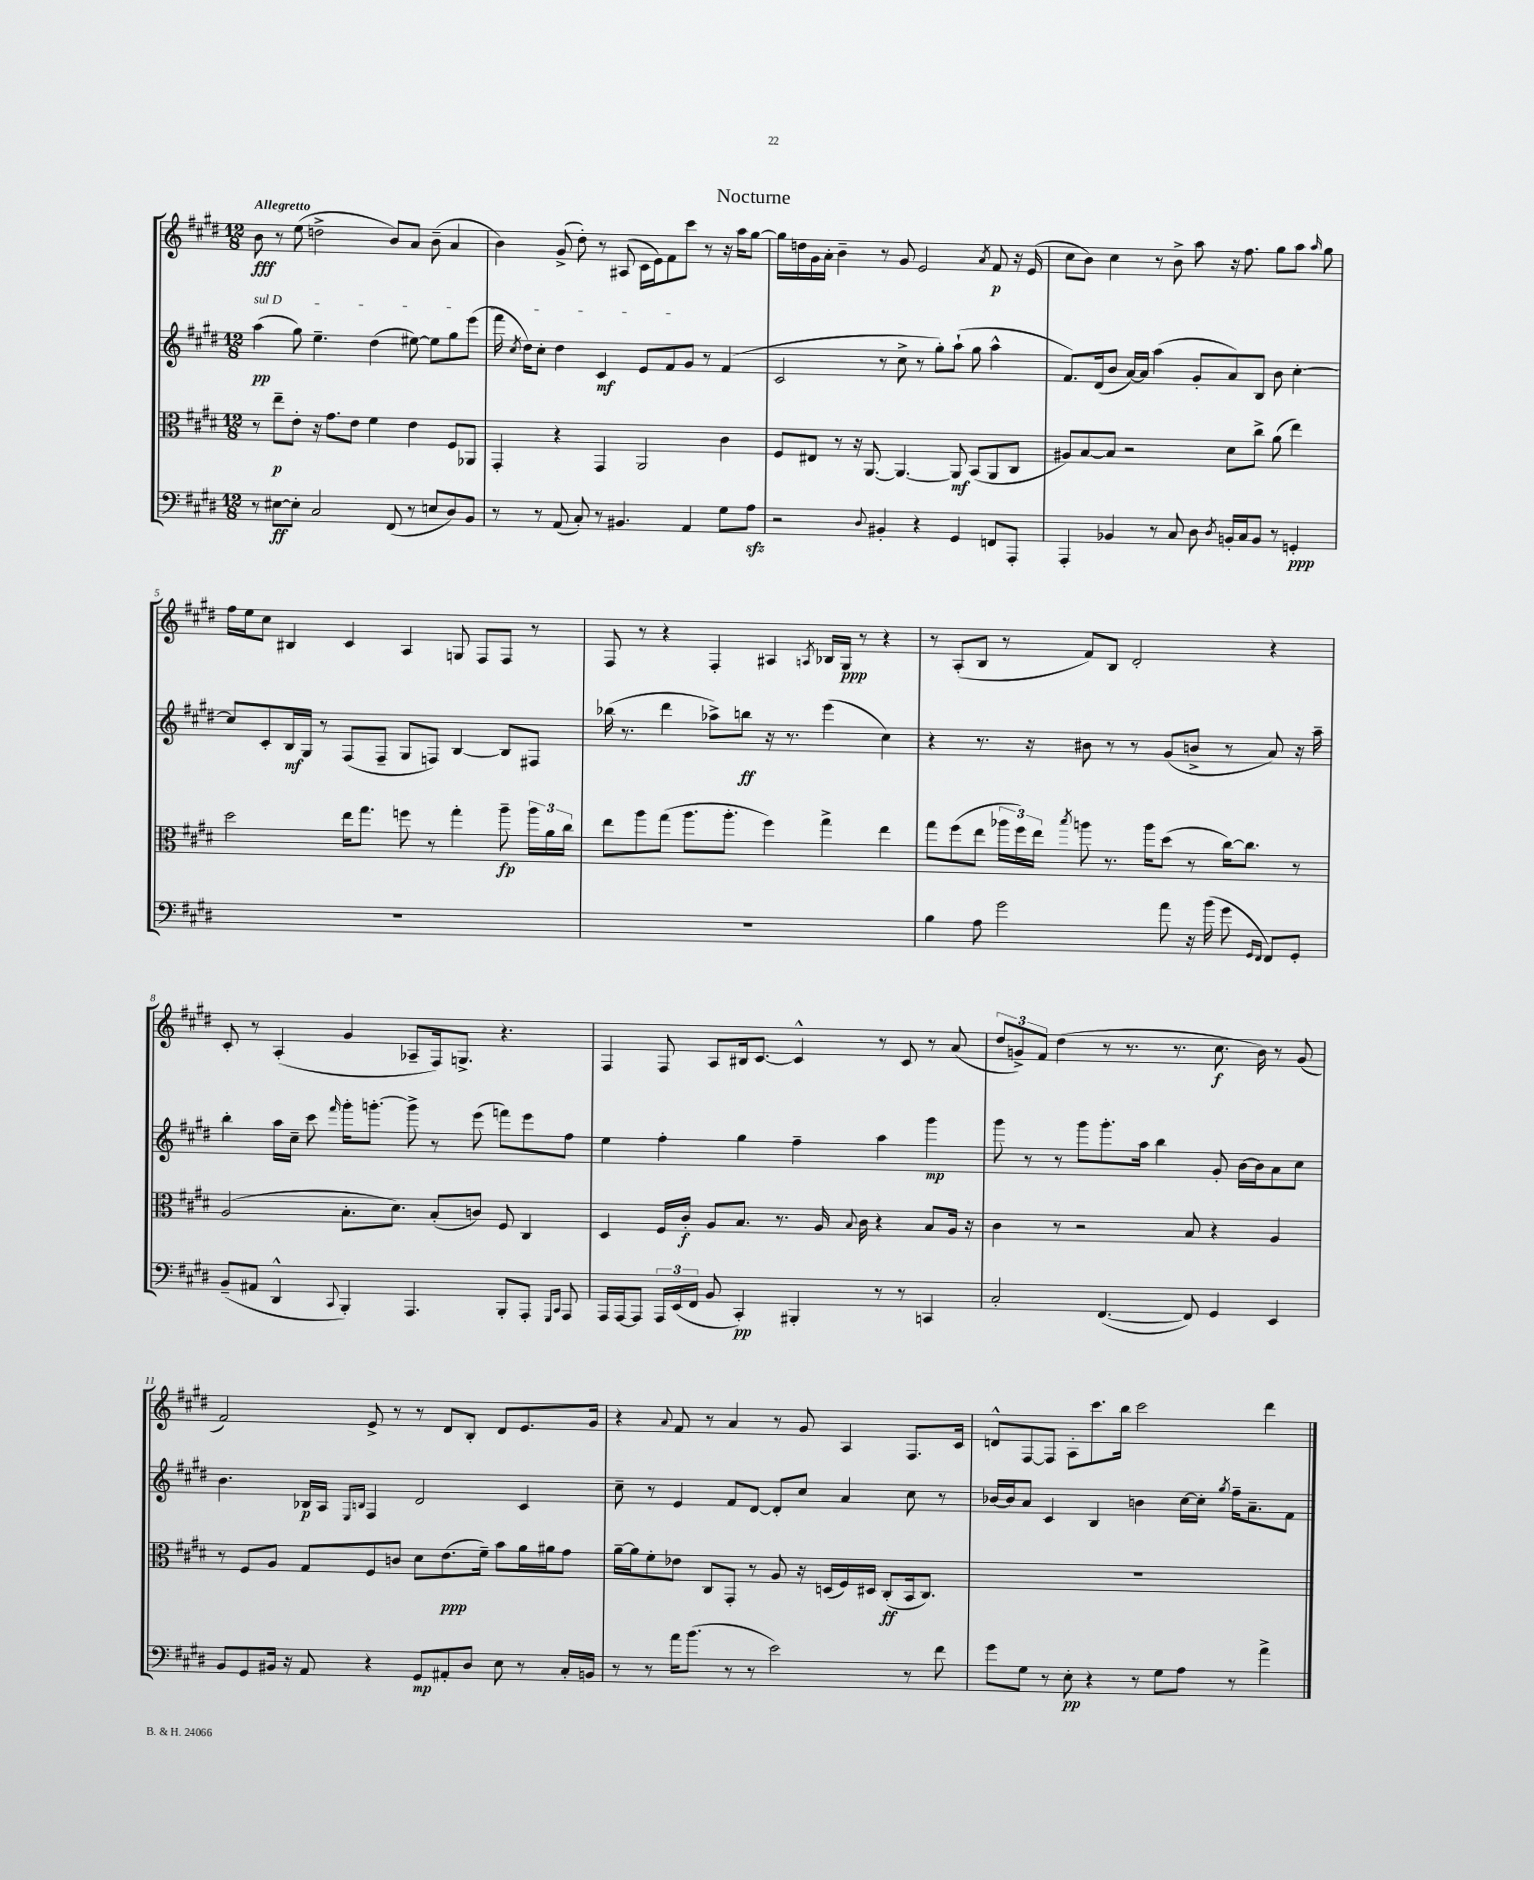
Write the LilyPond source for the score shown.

\header { title = "Nocturne" }
<<
\new StaffGroup <<
\new Staff = "s0" {
    \clef treble \key e \major \numericTimeSignature \time 12/8 \tempo "Allegretto"
    \autoBeamOff b'8\fff r8 e''8( d''2-> b'8[) a'8] b'8--( a'4 |
    b'4) gis'8->( dis''8-.) r8 ais8( cis'16[ e'16) fis'8 cis'''8] r8 r16 a''16[ gis''8]~ |
    gis''16[ d''16 gis'16 a'16]-. b'4-- r8 gis'8 e'2 \acciaccatura { a'8 } fis'8\p r16 e'16( |
    cis''8[ b'8]) cis''4 r8 b'8-> a''8 r16 fis''8. gis''8[ a''8] \grace { a''16 } gis''8 |
    fis''16[ e''16 cis''8] bis4 cis'4 a4 g8 fis8[ fis8] r8 |
    fis8 r8 r4 fis4-. ais4 \acciaccatura { a8 } bes16[ gis16]\ppp r8 r4 |
    r8 a8[-.( b8] r8 fis'8[) b8] dis'2-. r4 |
    cis'8-. r8 a4-.( gis'4 aes8[-- fis16) g8.]-> r4. |
    fis4 fis8 a8[ bis16 cis'8.]~ cis'4-^ r8 cis'8 r8 a'8( |
    \tuplet 3/2 { dis''8[ g'8->) fis'8] } dis''4( r8 r8. r8. cis''8.\f b'16) r8 g'8( |
    fis'2) e'8-> r8 r8 dis'8[ b8]-. dis'8[ e'8. gis'16] |
    r4 \appoggiatura { a'8 } fis'8 r8 a'4 r8 gis'8 a4 fis8.[ cis'16] |
    d'8[-^ fis8~ fis8] a8[-. cis'''8. b''16] cis'''2 dis'''4 \bar "|." |
}
\new Staff = "s1" {
    \clef treble \key e \major \numericTimeSignature \time 12/8
    \autoBeamOff \once \override TextSpanner.bound-details.left.text = \markup { \italic "sul D" } a''4\pp\startTextSpan( gis''8) e''4.-- dis''4( eis''8~) eis''8[ gis''8 e'''8]( |
    fis'''16 \acciaccatura { cis''8 } dis''16[) cis''8]-. dis''4 cis'4\mf e'8[ fis'8 gis'8]\stopTextSpan r8 fis'4( |
    cis'2 r8 cis''8-> r8 gis''8[-.) a''8]-!( gis''8 a''4-^ |
    fis'8.[) dis'16( b'8] a'16[~) a'16] a''4( gis'8[-. a'8) b8] b'8 cis''4~-. |
    cis''8[ cis'8-. b16\mf gis16] r8 fis8[( fis8]-- gis8[ f8]) b4~ b8[ fis8] |
    bes''16( r8. dis'''4 aes''8[->) b''8]\ff r16 r8. e'''4( cis''4) |
    r4 r8. r16 bis'8 r8 r8 gis'8[( b'8]-> r8 a'8) r16 a''16-- |
    b''4-. a''16[ cis''16]-- cis'''8 \grace { fis'''16 } gis'''16[-. g'''8.]~-. g'''8-> r8 e'''8( f'''8[) e'''8 fis''8] |
    e''4 fis''4-. gis''4 fis''4-- a''4 gis'''4\mp |
    gis'''8 r8 r8 gis'''8[ gis'''8.-. a''16] b''4 gis'8-. b'16[~ b'16 a'8 cis''8] |
    b'4. bes16[\p a16] \grace { e16[ b16] } fis4 dis'2 cis'4 |
    cis''8-- r8 e'4 fis'8[ dis'8]~ dis'8[-. cis''8] a'4 cis''8 r8 |
    bes'16[~ bes'16 a'8] cis'4 b4 b'4 cis''16[~ cis''16]-. \acciaccatura { gis''8 } fis''16[-- a'8.-- fis'8] \bar "|." |
}
\new Staff = "s2" {
    \clef alto \key e \major \numericTimeSignature \time 12/8
    \autoBeamOff r8 e''8[--\p e'8]-. r16 gis'8.[ e'8] fis'4 e'4 fis8[ aes,8] |
    gis,4-. r4 gis,4 a,2 cis'4 |
    fis8[ eis8] r8 r16 a,8.~ a,4.~ a,8\mf b,8[( a,8 cis8] |
    ais8[) b8~ b8] r2 dis'8[ cis''8]-> a'8( e''4) |
    dis''2 e''16[ gis''8.] f''8 r8 gis''4-. a''8--\fp \tuplet 3/2 { a''16[ a'16 cis''16] } |
    e''8[ a''8 gis''8]( a''8.[ a''8.]-. fis''4) gis''4-> e''4 |
    gis''8[ fis''8( e''8] \tuplet 3/2 { aes''16[ fis''16) e''16] } \acciaccatura { b''8 } a''8 r8. a''16[ dis''8]( r8 cis''16[~) cis''8.] r8 |
    a2( b8.[-. dis'8.]) b8[-.( c'8]) fis8 cis4 |
    dis4 fis16[ cis'16]-.\f a8[ b8.] r8. a16 \appoggiatura { b8 } cis'16 r4 b8[ a16] r16 |
    cis'4 r8 r2 b8 r4 a4 |
    r8 fis8[ a8] gis8[ fis8 c'8] dis'8[ e'8.\ppp( fis'16]--) b'8[ a'16 ais'16 gis'8] |
    a'16[~-- a'16 fis'8-. ees'8] cis8[ gis,8]-. r8 a8 r16 d16[( fis16) dis16] cis8[-.\ff( b,16 cis8.]) |
    R1. \bar "|." |
}
\new Staff = "s3" {
    \clef bass \key e \major \numericTimeSignature \time 12/8
    \autoBeamOff r8 eis8[~\ff eis8]-. cis2 fis,8( r8 e8[ dis8) b,8] |
    r8 r8 a,8( cis8-.) r8 bis,4. a,4 gis8[ a8]\sfz |
    r2 \appoggiatura { dis8 } bis,4-. r4 gis,4 f,8[ a,,8]-. |
    a,,4-. bes,4 r8 cis8 dis8 \acciaccatura { dis8 } b,16[-. cis16 b,8] r8 g,4-.\ppp |
    R1. |
    R1. |
    b4 a8 gis'2 a'8 r16 b'16( gis'8 \grace { gis,16[ fis,16] } fis,8[) gis,8]-. |
    b,8[--( ais,8] dis,4-^ \appoggiatura { cis,8 } b,,4-.) a,,4. b,,8[-. a,,8]-. \grace { gis,,16[ cis,16] } a,,8 |
    a,,16[ a,,16~ a,,8] \tuplet 3/2 { a,,16[ e,16( fis,16] } b,8 cis,4-.\pp) bis,,4-. r8 r8 c,4 |
    cis2-. fis,4.~( fis,8) gis,4 e,4 |
    b,8[ gis,8 bis,16] r16 a,8 r4 gis,8[\mp ais,8-. dis8] e8 r8 cis16[-. b,16] |
    r8 r8 a'16[ b'8.]( r8 r8 e'2) r8 fis'8 |
    gis'8[ gis8] r8 e8-.\pp r4 r8 gis8[ a8] r8 a'4-> \bar "|." |
}
>>
>>
